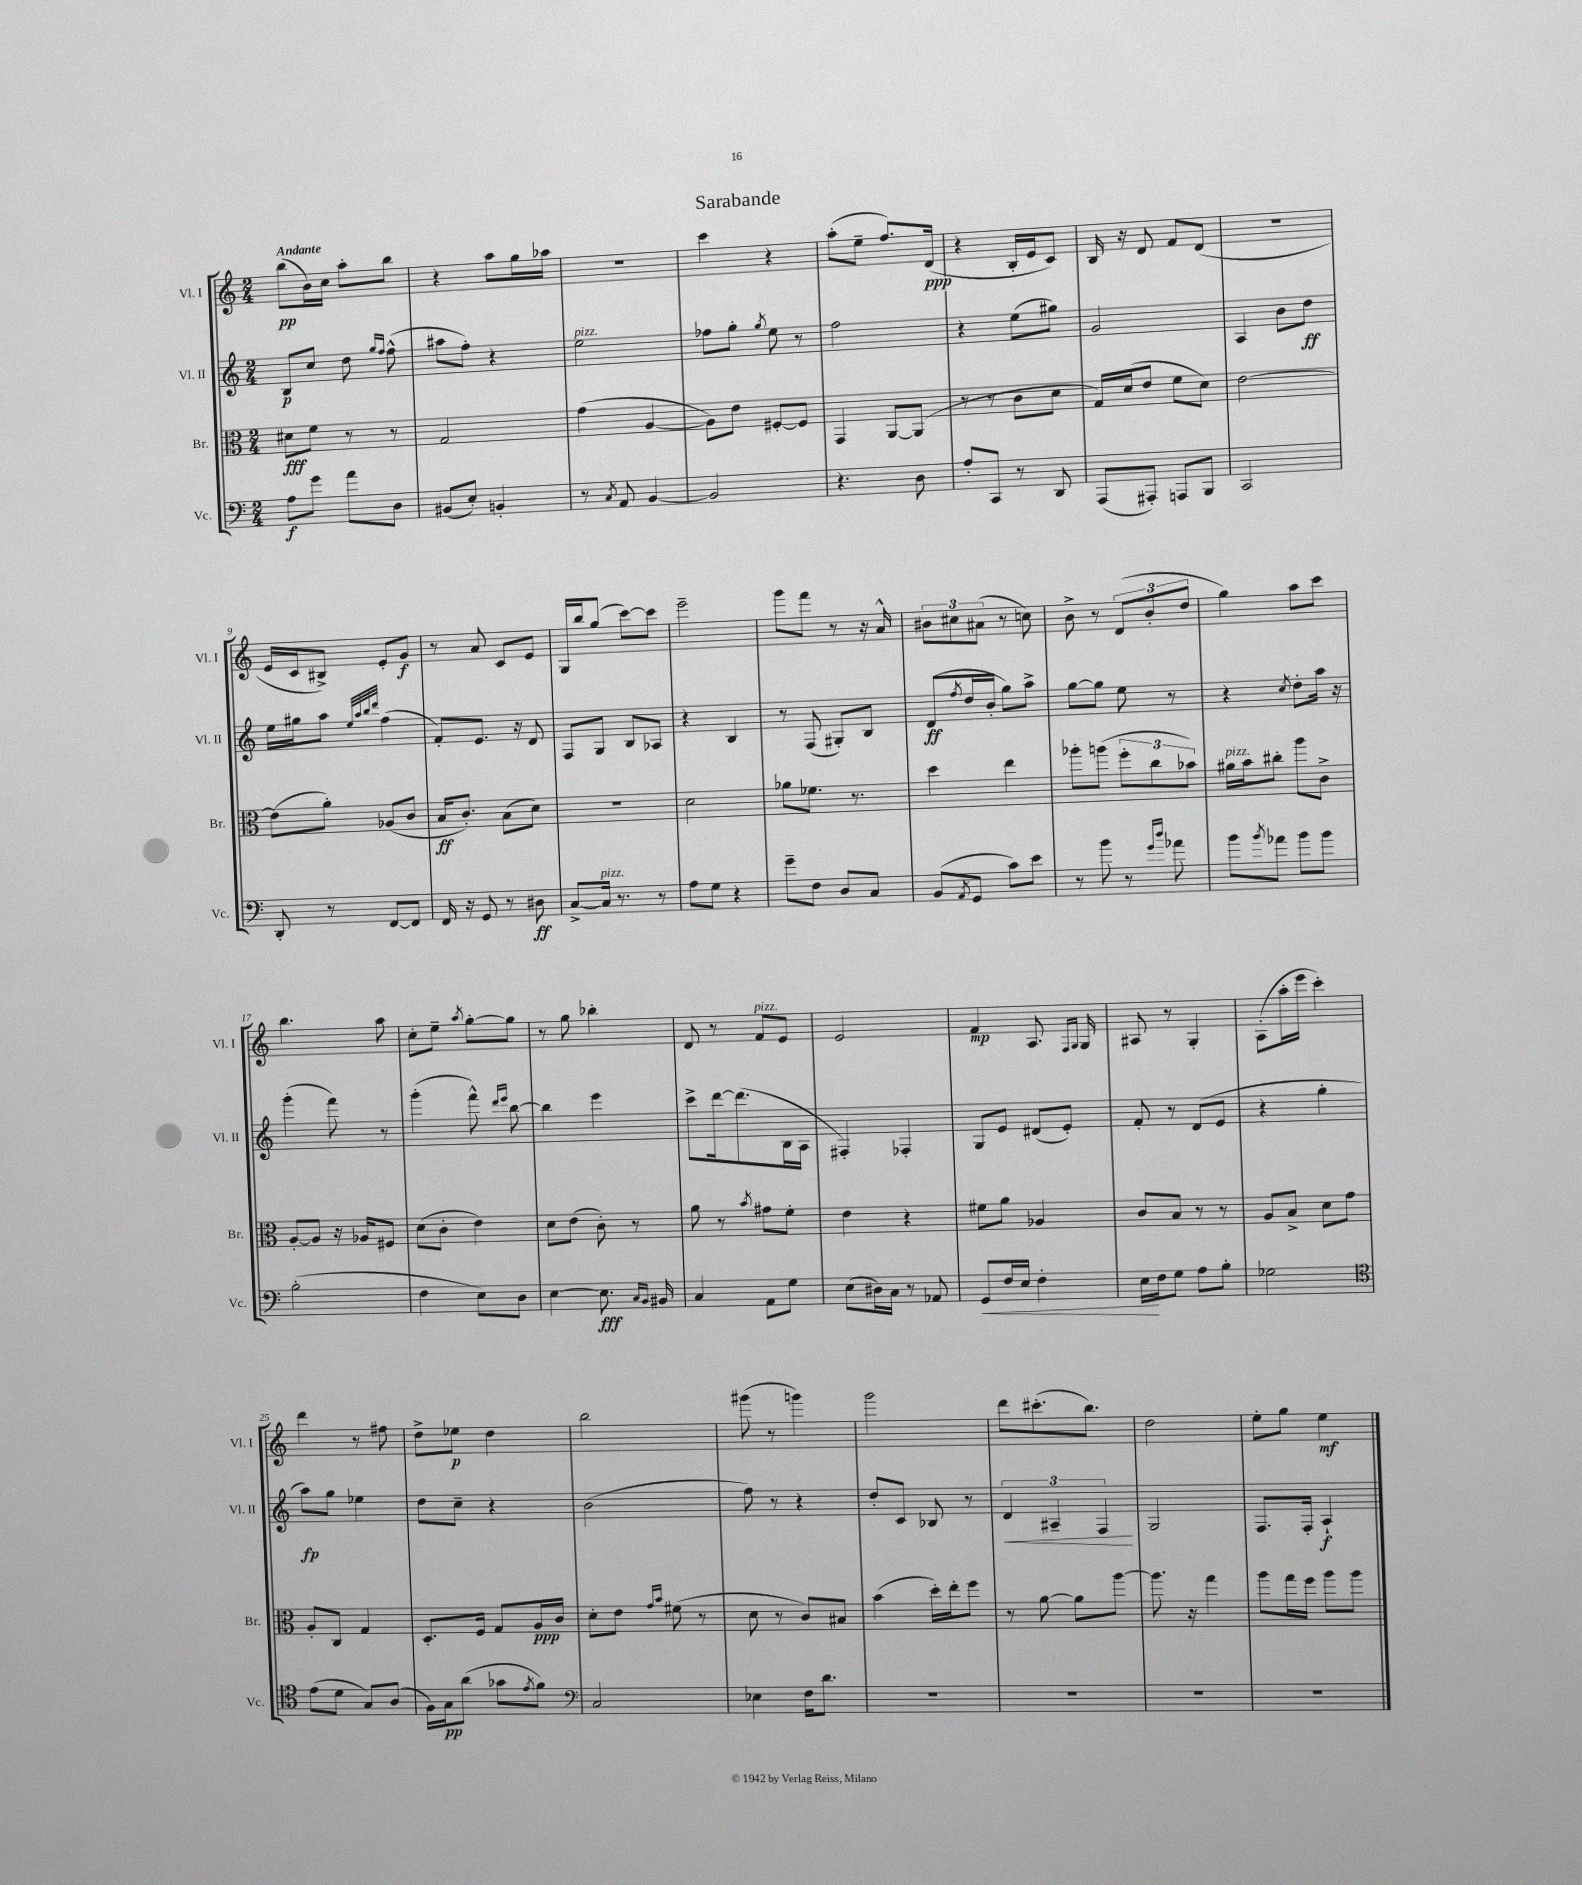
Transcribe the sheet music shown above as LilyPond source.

\header { title = "Sarabande" }
<<
\new StaffGroup <<
\new Staff = "s0" \with { instrumentName = "Vl. I" shortInstrumentName = "Vl. I" } {
    \clef treble \key c \major \numericTimeSignature \time 2/4 \tempo "Andante"
    b''8\pp( b'16) c''16 a''8-. b''8 |
    r4 a''8 g''16 aes''16 |
    r2 |
    c'''4 r4 |
    a''8-.( e''8-- f''8.) d'16\ppp( |
    r4 b16-. e'16 c'8) |
    b16 r16 d'8 f'8 d'8( |
    r2 |
    e'16 c'16 bis8->) e'8-. g'8\f |
    r8 a'8 c'8 e'8 |
    g16 b''16 g''8( c'''8~) c'''8 |
    e'''2-- |
    g'''8 f'''8 r8 r16 a'16-^ |
    \tuplet 3/2 { bis'8 cis''8 ais'8( } r8 c''8) |
    b'8-> r8 \tuplet 3/2 { d'8( b'8-. d''8 } |
    g''4) a''8 c'''8 |
    b''4. a''8 |
    c''8-. e''8-- \acciaccatura { a''8 } g''8~-. g''8 |
    r8 g''8 bes''4-. |
    d'8 r8 f'8^\markup { \italic "pizz." } e'8 |
    e'2 |
    f'4\mp a8. \grace { f16 g16 } g16 |
    ais8 r8 g4-. |
    a8-.( a''16-. e'''16 c'''4-.) |
    d'''4 r8 fis''8 |
    d''8-> ees''8\p d''4 |
    b''2 |
    gis'''8( r8 g'''4) |
    g'''2 |
    d'''8 cis'''8.-.( b''8.) |
    d''2 |
    e''8-. g''8 e''4\mf \bar "|." |
}
\new Staff = "s1" \with { instrumentName = "Vl. II" shortInstrumentName = "Vl. II" } {
    \clef treble \key c \major \numericTimeSignature \time 2/4
    b8\p c''8 d''8 \grace { g''16 f''16 } f''8-^( |
    ais''8 f''8-.) r4 |
    e''2^\markup { \italic "pizz." } |
    fes''8 g''8-. \acciaccatura { g''8 } e''8 r8 |
    f''2 |
    r4 e''8( gis''8) |
    g'2 |
    a4 b'8 d''8\ff |
    e''16 gis''16 a''8 \grace { e''32 a''32 b''32 d'''32 } f''4( |
    f'8-.) e'8. r16 d'8 |
    f8 g8 b8 aes8 |
    r4 b4 |
    r8 f8( gis8-.) b8 |
    d'8\ff( \acciaccatura { f''8 } d''16 b'16-. g''8) a''8-> |
    g''8~ g''8 e''8 r8 |
    r4 \acciaccatura { c''8 } d''8-. a''16 r16 |
    g'''4-.( f'''8) r8 |
    g'''4-.( f'''8-^) \grace { d'''16 e'''16 } b''8~ |
    b''4 e'''4 |
    c'''8-> d'''16~ d'''8.( b16 a16 |
    fis4-.) fes4-. |
    g8 e'8 dis'8( e'8-.) |
    f'8-. r8 d'8( e'8 |
    r4 g''4-. |
    a''8\fp) g''8 ees''4 |
    d''8 c''8-- r4 |
    b'2( |
    f''8) r8 r4 |
    d''8-. c'8 bes8 r8 |
    \tuplet 3/2 { d'4\< ais4-- f4\! } |
    g2 |
    f8. f16-. a4-!\f \bar "|." |
}
\new Staff = "s2" \with { instrumentName = "Br." shortInstrumentName = "Br." } {
    \clef alto \key c \major \numericTimeSignature \time 2/4
    dis'8\fff f'8 r8 r8 |
    g2 |
    g'4( a4~ |
    a8) e'8 fis8~-. fis8 |
    g,4 a,8~ a,8( |
    r8 r8 c'8 d'8 |
    g16) d'16( e'8 f'8 d'8) |
    e'2~ |
    e'8( a'8-.) aes8( c'8 |
    b16\ff c'8.-.) b8( d'8) |
    r2 |
    d'2 |
    aes'8 fes'8. r8. |
    d''4 e''4 |
    aes''8-. a''8( \tuplet 3/2 { f''8-. c''8 bes'8) } |
    ais'16^\markup { \italic "pizz." } b'16 cis''8-. a''8 c'8-> |
    a8~-. a8 r16 aes16 fis8 |
    d'8( c'8-. e'4) |
    d'8 e'8( c'8-.) r8 |
    a'8 r8 \acciaccatura { b'8 } gis'8 f'8-. |
    e'4 r4 |
    fis'8 a'8 aes4 |
    c'8 b8 r8 r8 |
    a8 b8-> d'8 g'8 |
    a8-. c8 g4 |
    d8.-. f16 g8 a16\ppp c'16 |
    d'8-. e'8 \grace { g'16 b'16 } fis'8( r8 |
    d'8 r8 c'8) bis8 |
    b'4( d''16-.) e''16-. f''8 |
    r8 a'8~ a'8 a''8~ |
    a''8. r16 g''4 |
    a''8 g''16 f''16 a''8 a''8 \bar "|." |
}
\new Staff = "s3" \with { instrumentName = "Vc." shortInstrumentName = "Vc." } {
    \clef bass \key c \major \numericTimeSignature \time 2/4
    a8\f g'8 a'8 d8 |
    bis,8( e8-.) b,4-. |
    r8 \acciaccatura { c8 } a,8 b,4~ |
    b,2 |
    r4. d8 |
    a8-. c,8 r8 d,8 |
    a,,8( ais,,8-.) a,,8 b,,8 |
    c,2 |
    d,8-. r8 f,8~ f,8 |
    f,16 r16 g,8 r8 dis8\ff |
    c8~-> c16^\markup { \italic "pizz." } r8. r8 |
    a8 g8 r4 |
    g'8-- f8 d8 c8 |
    b,8( \acciaccatura { a,8 } g,8 c'8) e'8 |
    r8 b'8 r8 \grace { g'16 d''16 } aes'8 |
    b'8 \acciaccatura { b'8 } aes'8 b'8 b'8 |
    b2-.( |
    f4 e8) d8 |
    e4~ e8.\fff \grace { c16 b,16 } bis,16 |
    c4 a,8 g8 |
    e8( dis16) c16 r8 aes,8 |
    g,8\< f16 e16 f4-. |
    e16\! f16 g8 a8 b8-. |
    ges2 |
    \clef tenor e'8( d'8 g8) a8( |
    f16) g16\pp a'8( ges'8 \acciaccatura { e'8 } f'8) |
    \clef bass c2 |
    ees4 f16 d'8. |
    R2 |
    R2 |
    R2 |
    R2 \bar "|." |
}
>>
>>
